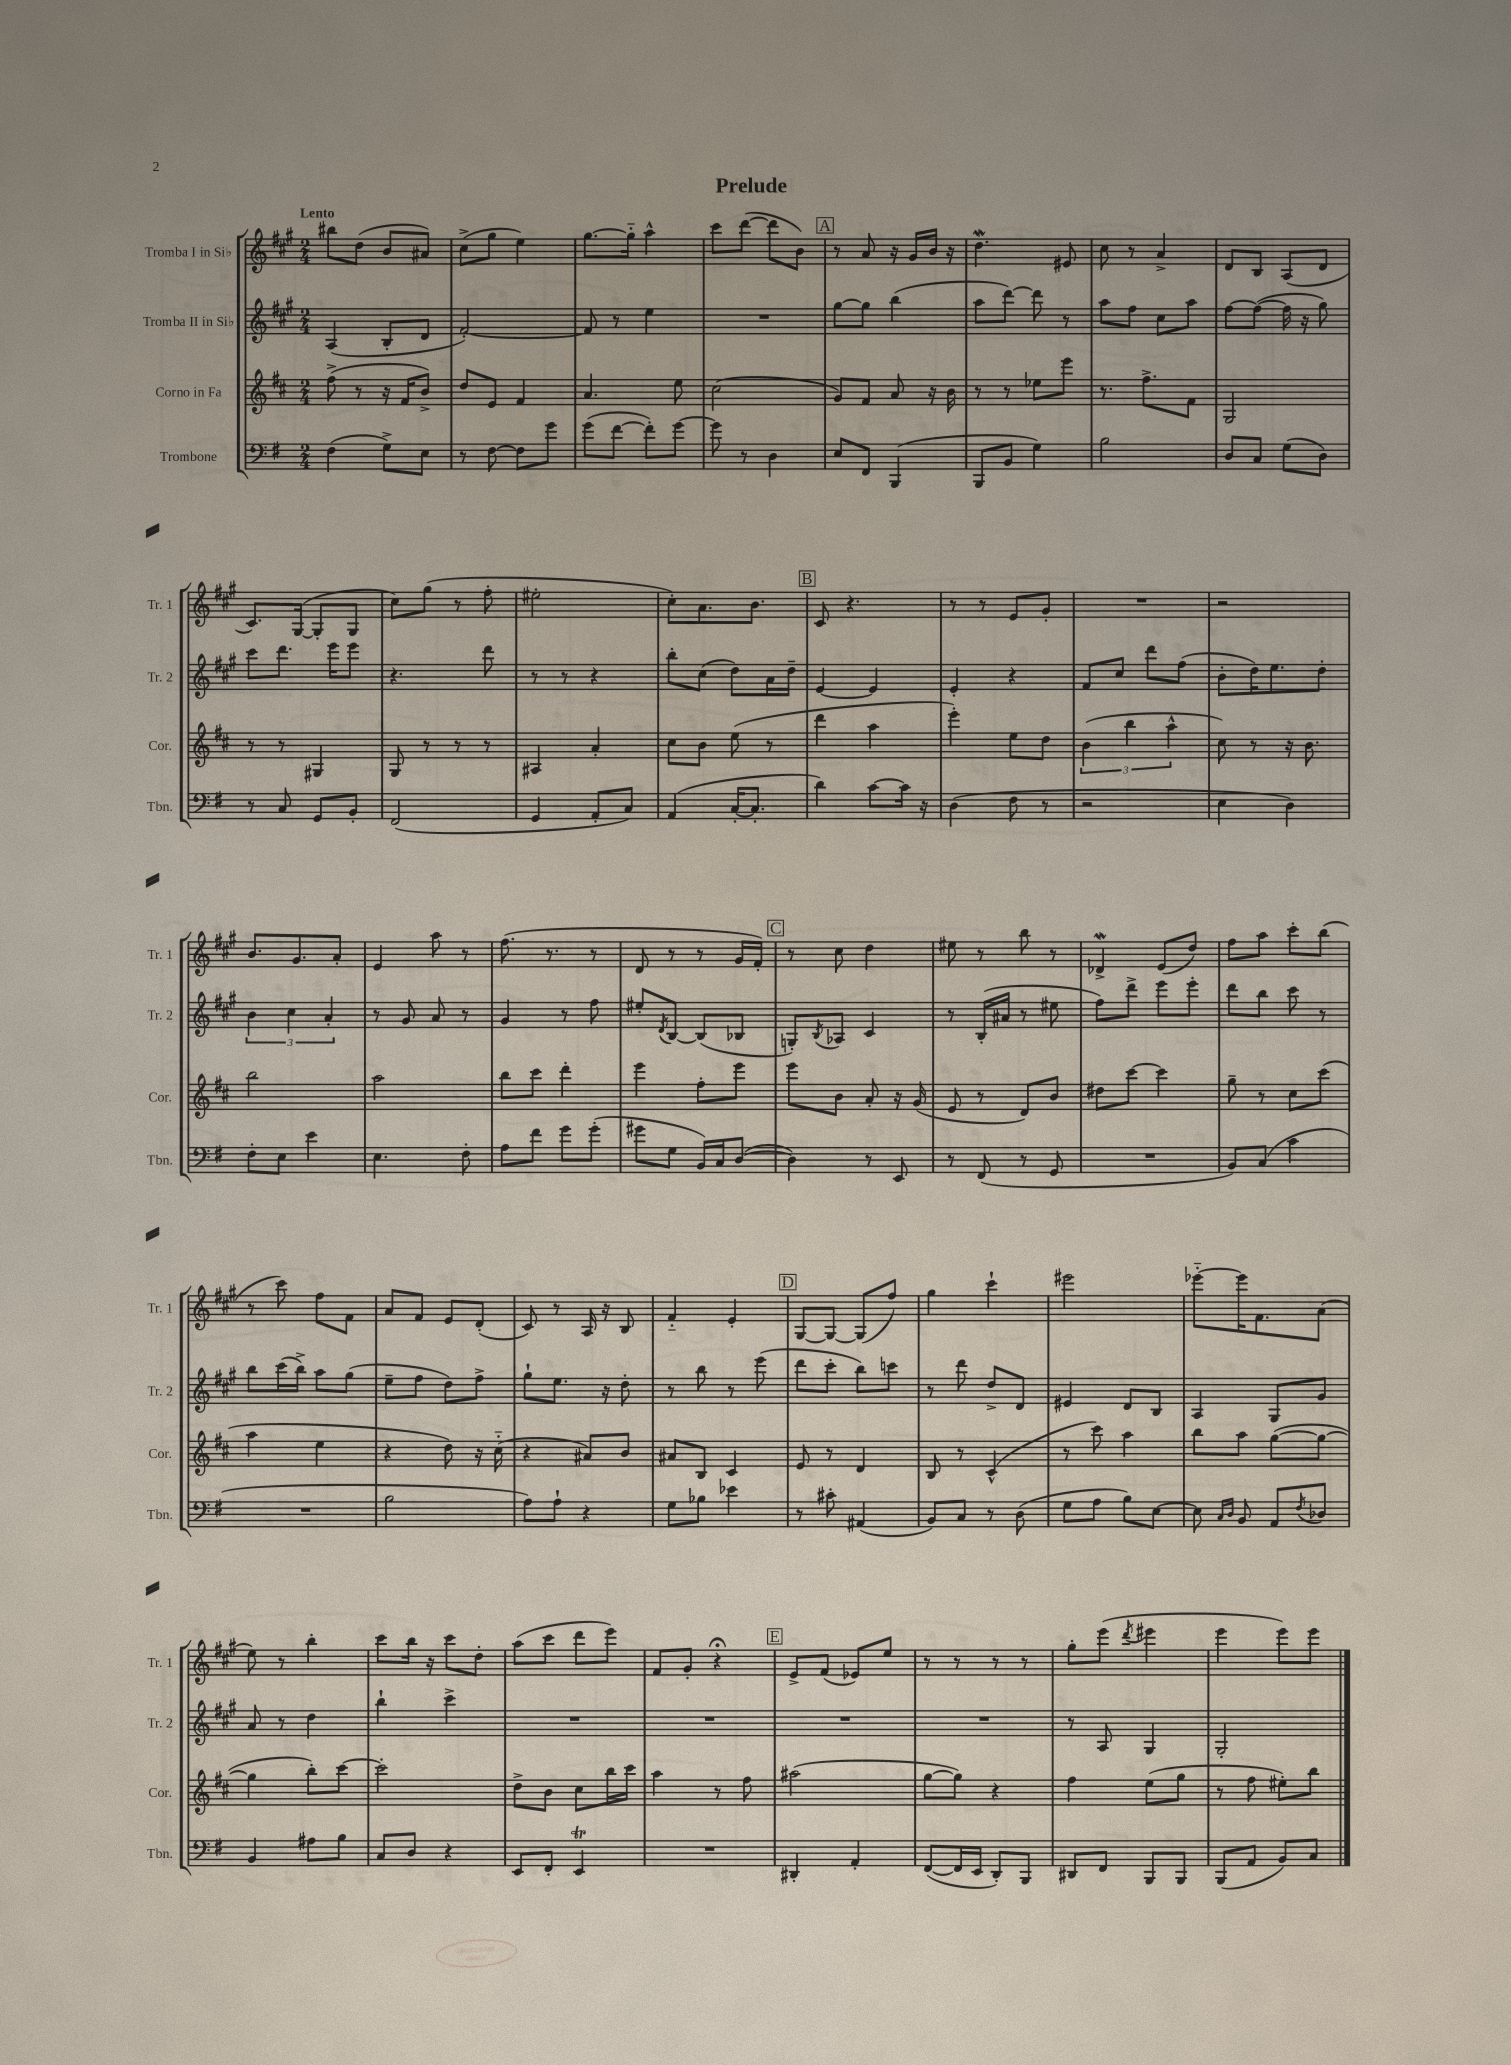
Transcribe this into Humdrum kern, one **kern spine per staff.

**kern	**kern	**kern	**kern
*staff4	*staff3	*staff2	*staff1
*clefF4	*clefG2	*clefG2	*clefG2
*k[f#]	*k[f#c#]	*k[f#c#g#]	*k[f#c#g#]
*M2/4	*M2/4	*M2/4	*M2/4
(4F#	(8ff#^	(4A	8bb#
.	8r	.	(8dd
8G^)	16r	8B'	8b
.	16f#	.	.
8E	8b^)	8d	8a#)
=	=	=	=
8r	8dd	[2f#')	(8cc#^
[8F#	8e	.	8gg#
8F#]	4f#	.	4ee)
8g	.	.	.
=	=	=	=
(8g	4.a	8f#]	[8.gg#
[8f#	.	8r	.
.	.	.	16gg#'~]
8f#'])	.	4ee	4aa^^
[8g	8ee	.	.
=	=	=	=
8g]	(2cc#	2r	8ccc#
8r	.	.	([8ddd
4D	.	.	8ddd]
.	.	.	8b)
=	=	=	=
8E	8g)	[8gg#	8r
8FF#	8f#	8gg#]	8a
(4BBB	8a	(4bb	16r
.	.	.	16g#
.	16r	.	16b
.	16b	.	16r
=	=	=	=
8BBB	8r	8aa	4.dd
8BB	8r	[8ddd)	.
4G)	8ee-	8ddd]	.
.	8eee	8r	8e#
=	=	=	=
2B	8.r	8aa	8cc#
.	.	8ff#	8r
.	8.ff#^	.	.
.	.	8cc#	4a^
.	8f#	8aa	.
=	=	=	=
8D	2G	[8ff#	8d
8C	.	(8ff#_	8B
(8G	.	16ff#]	(8A
.	.	16r	.
8D)	.	8gg#)	8d
=	=	=	=
8r	8r	8ccc#	8.c#)
8C	8r	8.ddd	.
.	.	.	([16G#
8GG	4G#	.	8G#']
.	.	16eee	.
8BB'	.	8eee	8G#
=	=	=	=
(2FF#	8G	4.r	8cc#)
.	8r	.	(8gg#
.	8r	.	8r
.	8r	8ddd	8ff#'
=	=	=	=
4GG	4A#	8r	2ee#'
.	.	8r	.
8AA'	4a'	4r	.
8C)	.	.	.
=	=	=	=
(4AA	8cc#	8bb'	8cc#')
.	8b	(8cc#	8.a
[16C'	(8ee	8dd)	.
8.C']	.	.	8.b
.	8r	16a	.
.	.	16dd~	.
=	=	=	=
4d)	4ddd	[4e	8c#
.	.	.	4.r
[8c	4aa	4e]	.
16c]	.	.	.
16r	.	.	.
=	=	=	=
(4D	4eee')	4e'	8r
.	.	.	8r
8F#	8ee	4r	8e
8r	8dd	.	8g#'
=	=	=	=
2r	(6b	8f#	2r
.	.	8cc#	.
.	6bb	.	.
.	.	8ddd	.
.	6aa^^	.	.
.	.	(8ff#	.
=	=	=	=
4E	8cc#)	8b'	2r
.	8r	16dd)	.
.	.	8.ee	.
4D)	16r	.	.
.	8.b	.	.
.	.	8dd'	.
=	=	=	=
8F#'	2bb	6b	8.b
8E	.	.	.
.	.	6cc#	.
.	.	.	8.g#
4e	.	.	.
.	.	6a'	.
.	.	.	8a'
=	=	=	=
4.E	2aa	8r	4e
.	.	8g#	.
.	.	8a	8aa
8F#'	.	8r	8r
=	=	=	=
8A	8bb	4g#	(8.ff#
8f#	8ccc#	.	.
.	.	.	8.r
8g	4ddd'	8r	.
(8g'	.	8ff#	8r
=	=	=	=
8g#	4eee	8ee#'	8d
.	.	8qd	.
8G	.	[8B	8r
16BB)	8ff#'	(8B]	8r
16C	.	.	.
([8D	8eee	8B-	16g#
.	.	.	16f#')
=	=	=	=
4D])	8eee	8G')	8r
.	.	8qB	.
.	8b	8A-	8cc#
8r	8a'	4c#	4dd
8EE	16r	.	.
.	(16g	.	.
=	=	=	=
8r	8e	8r	8ee#
(8FF#	8r	(16B'	8r
.	.	16a#	.
8r	8d)	8r	8bb
8GG	8b	8ee#	8r
=	=	=	=
2r	8dd#	8ff#)	4d-^
.	[8ccc#	8ddd^	.
.	4ccc#]	8eee	(8e
.	.	8eee'	8dd)
=	=	=	=
8BB)	8gg~	8ddd	8ff#
(8C	8r	8bb	8aa
4c	8cc#	8ccc#	8ccc#'
.	(8ccc#	8r	(8bb
=	=	=	=
2r	4aa	8bb	8r
.	.	(16ccc#	8ccc#)
.	.	16bb^)	.
.	4ee	8aa	8ff#
.	.	(8gg#	8f#
=	=	=	=
2B	4r	8ee~	8a
.	.	8ff#	8f#
.	8dd)	8dd)	8e
.	16r	8ff#^	(8d'
.	(16cc#'~	.	.
=	=	=	=
8A)	4r	8gg#`	8c#)
8A`	.	8.ee	8r
4r	8a#)	.	16A
.	.	16r	16r
.	8b	8dd'	8B
=	=	=	=
8G	8a#	8r	4f#'~
8B-	8B	8bb	.
4e-	4c#	8r	4e'
.	.	(8eee	.
=	=	=	=
8r	8e	8ddd	[8G#
8c#'	8r	8ccc#'	8G#_
(4AA#	4d	8bb)	(8G#]
.	.	8ccc	8ff#)
=	=	=	=
8BB)	8B	8r	4gg#
8C	8r	8ddd	.
8r	(4c#^^	8dd^	4ccc#`
(8D	.	8d	.
=	=	=	=
8G	8r	4e#	2eee#
8A	8ccc#)	.	.
8B)	4aa	8d	.
[8E	.	8B	.
=	=	=	=
8E]	8bb	4A	[8eee-'~
16qqC	.	.	.
16qqD	.	.	.
8BB	8aa	.	16eee-]
.	.	.	8.f#
8AA	([8gg	8G#	.
8qF#	.	.	.
8D-	8gg_	8g#	(8a
=	=	=	=
4BB	4gg]	8a	8ee)
.	.	8r	8r
8A#	8bb')	4dd	4bb'
8B	[8ccc#	.	.
=	=	=	=
8C	2ccc#']	4bb`	8ccc#
8D	.	.	16bb
.	.	.	16r
4r	.	4ccc#^	8ccc#
.	.	.	8dd'
=	=	=	=
8EE	8dd^	2r	(8aa
8FF#'	8b	.	8ccc#
4EE	8cc#	.	8ddd
.	16bb	.	8eee)
.	16ccc#	.	.
=	=	=	=
2r	4aa	2r	8f#
.	.	.	8g#'
.	8r	.	4r;
.	8ff#	.	.
=	=	=	=
4DD#'	(2aa#	2r	8e^
.	.	.	(8f#
4AA'	.	.	8e-)
.	.	.	8ee
=	=	=	=
([8FF#	[8gg	2r	8r
16FF#]	8gg])	.	8r
16EE	.	.	.
8DD')	4r	.	8r
8BBB	.	.	8r
=	=	=	=
8DD#	4ff#	8r	8gg#'
8FF#	.	8A	(8eee
.	.	.	8qddd
8BBB	(8ee	4G#	4eee#
8BBB	8gg	.	.
=	=	=	=
(8BBB	8r	2G#'	4eee
8AA	8ff#	.	.
8BB)	8ee#')	.	8eee)
8C	8bb	.	8eee
==	==	==	==
*-	*-	*-	*-
